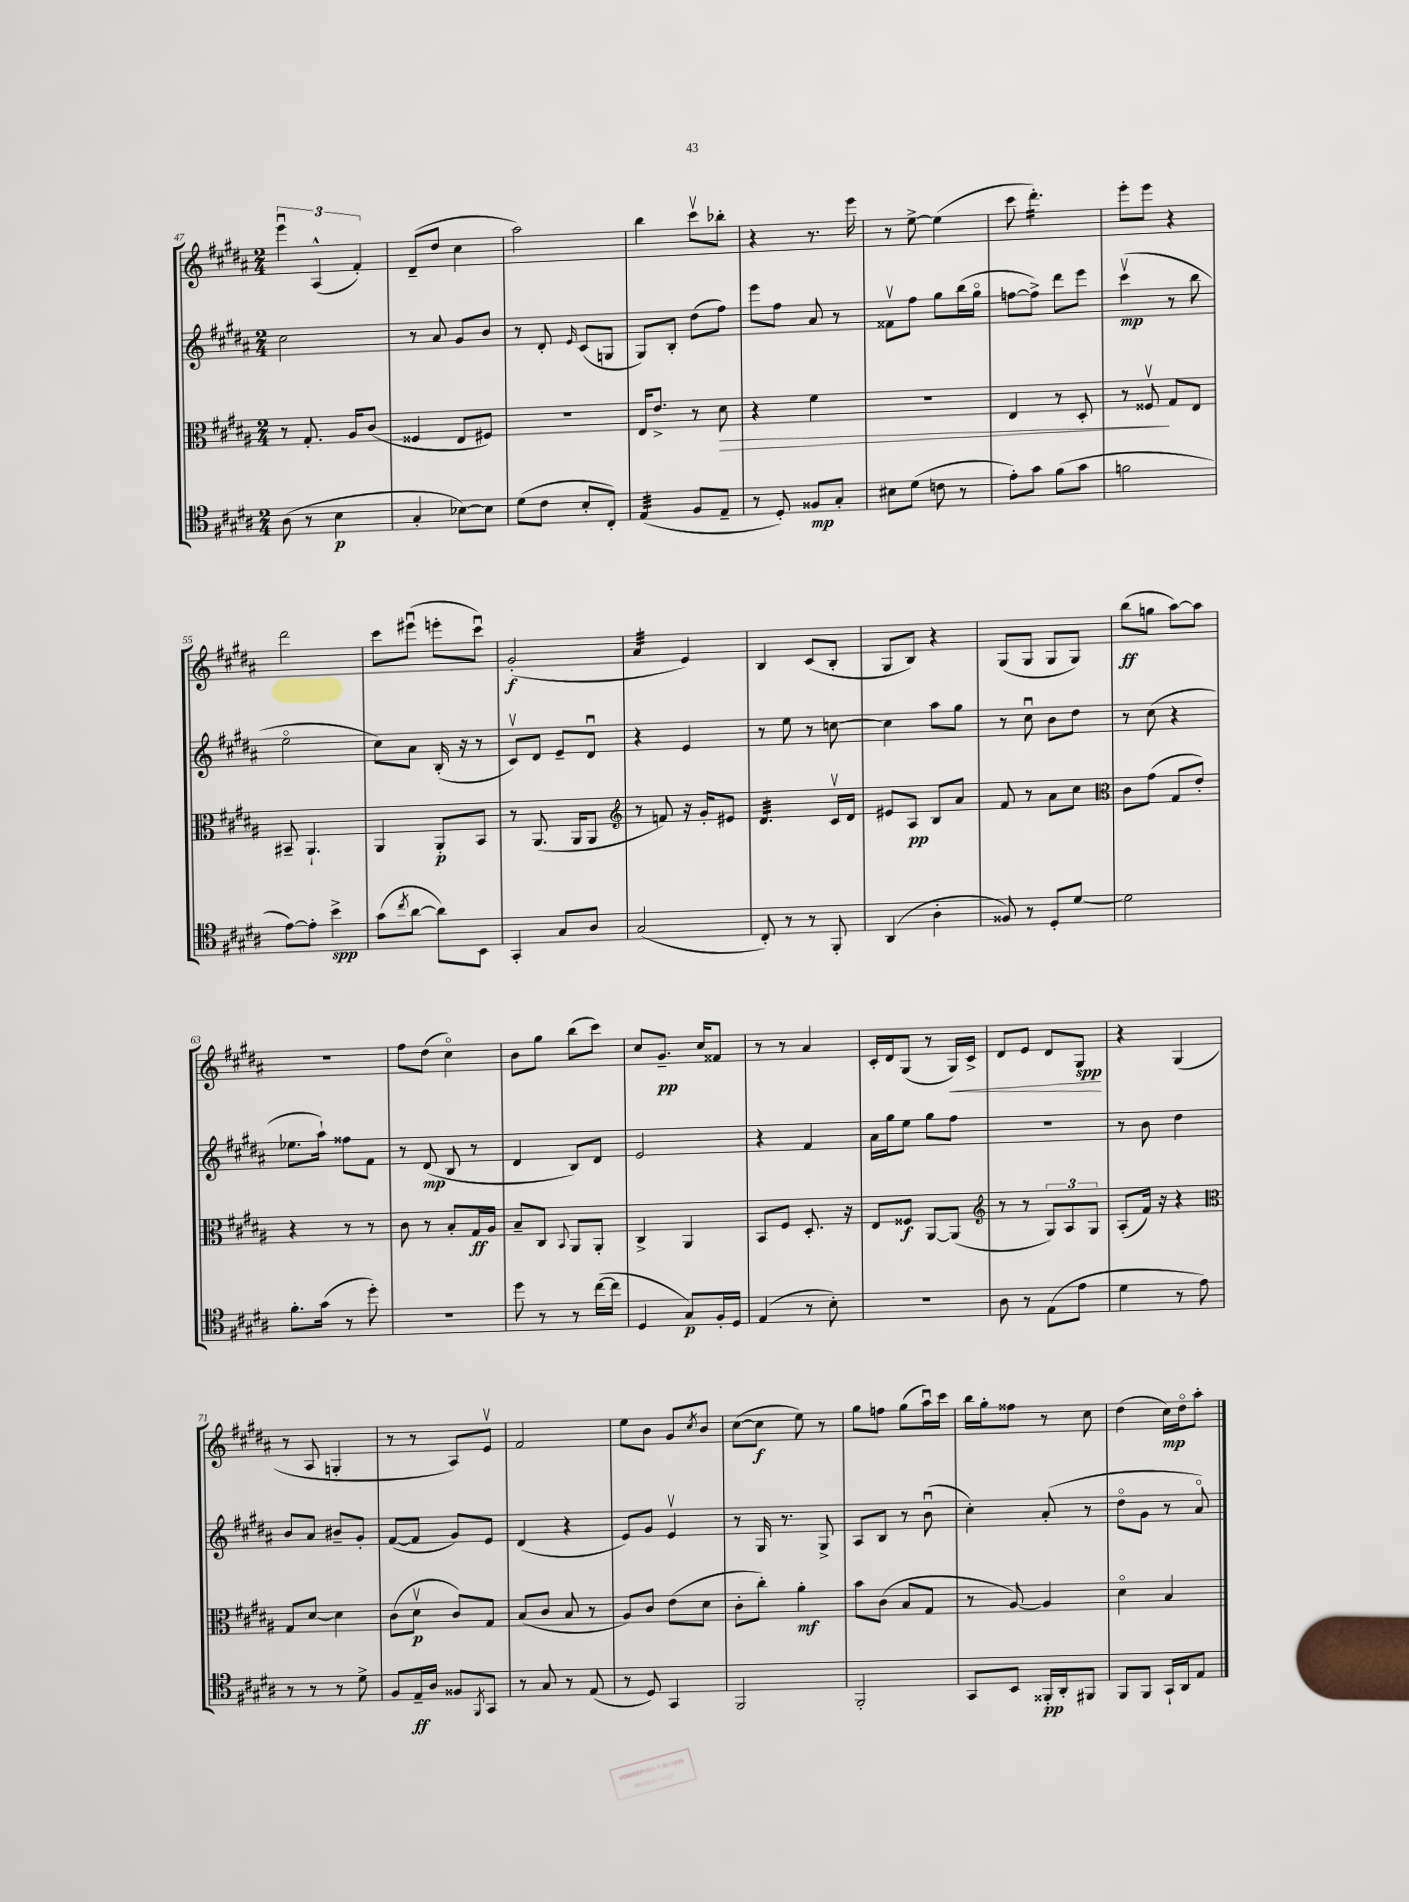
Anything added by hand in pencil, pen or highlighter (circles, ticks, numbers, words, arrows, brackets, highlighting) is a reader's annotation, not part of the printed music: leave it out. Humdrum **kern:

**kern	**kern	**kern	**kern
*staff4	*staff3	*staff2	*staff1
*clefC4	*clefC3	*clefG2	*clefG2
*k[f#c#g#d#a#]	*k[f#c#g#d#a#]	*k[f#c#g#d#a#]	*k[f#c#g#d#a#]
*M2/4	*M2/4	*M2/4	*M2/4
(8A#	8r	2cc#	6eeeu
8r	8.G#'	.	.
.	.	.	(6A#^^
4B	.	.	.
.	16A#	.	.
.	.	.	6f#')
.	(8c#	.	.
=	=	=	=
4G#'	4F##	8r	(8d#~
.	.	8a#	8dd#
[8B-)	8E	8g#	4cc#
8B-]	8F#)	8b	.
=	=	=	=
(8d#	2r	8r	2aa#)
8c#	.	8d#'	.
.	.	16qqe	.
8B'	.	(8c#	.
8C#')	.	8G	.
=	=	=	=
(4E	16E	8G#)	4bb
.	8.e^	.	.
.	.	8B'	.
8F#	8r	(8dd#	8ccc#v
8E~	8d#	8ff#)	8bb-'
=	=	=	=
8r	4r	8eee	4r
8D#')	.	8ff#	.
8F##	4f#	8a#	8.r
8G#'	.	8r	.
.	.	.	16eee
=	=	=	=
8B#	2r	8f##v	8r
(8d#	.	8ff#	[8ee^
8c	.	8gg#	(4ee]
8r	.	(16bb	.
.	.	16gg#o	.
=	=	=	=
8e')	4E	[8ff	8ccc#
8g#	.	8ff^])	4.ddd#')
(8f#	8r	8ddd#	.
8g#	8D#'	8eee	.
=	=	=	=
2f	8r	(4ccc#v	8eee'
.	8F##v	.	8eee
.	8G#	8r	4r
.	8E	8bb	.
=	=	=	=
[8e)	8BB#~	2eeo	2ddd#
8e']	4.AA#`	.	.
4b^	.	.	.
=	=	=	=
(8g#	4AA#	8cc#)	8ccc#
8qcc#	.	.	.
[8a#	.	8a#	(8eee#u
8a#])	8AA#'	(16B'	8eee'
.	.	16r	.
8BB	8BB	8r	8ccc#u)
=	=	=	=
4GG#'	8r	8c#v)	(2g#'
.	(8.AA#	8d#	.
8G#	.	8e~	.
.	16AA#	.	.
8A#	8AA#	8d#u	.
=	=	=	=
*	*clefG2	*	*
(2G#	8r	4r	4a#
.	8f)	.	.
.	16r	4e	4e)
.	16g#'	.	.
.	8e#	.	.
=	=	=	=
8C#')	4.d#	8r	4B
8r	.	8ee	.
8r	.	8r	(8c#
8FF#'	16c#v	[8cc	8B'
.	16d#	.	.
=	=	=	=
(4AA#	8e#	4cc]	8G#
.	8A#	.	8B)
4A#'	8B	8aa#	4r
.	8a#	8gg#	.
=	=	=	=
8F##)	8f#	8r	(8G#
8r	8r	8cc#u	8G#
8D#'	8a#	8b	8G#
[8d#	8cc#	8dd#	8G#)
=	=	=	=
*	*clefC3	*	*
2d#]	8c#	8r	(8bb
.	(8g#	(8cc#	8gg
.	8G#	4r	[8aa#)
.	8e')	.	8aa#]
=	=	=	=
8.f#'	4r	8.ee-	2r
(16g#	.	16aa#`)	.
8r	8r	8ff##	.
8dd#')	8r	8f#	.
=	=	=	=
2r	8c#	8r	8ff#
.	8r	(8d#	(8dd#
.	8B'	8B	4cc#o)
.	16G#	8r	.
.	16A#	.	.
=	=	=	=
8dd#	8B~	4d#	8b
8r	8C#	.	8gg#
.	8qqBB	.	.
8r	8AA#	8B)	(8bb
([16cc#	8AA#'	8d#	8ccc#)
16cc#]	.	.	.
=	=	=	=
4D#	4C#^	2e	8cc#
.	.	.	8.g#~
8G#)	4AA#	.	.
.	.	.	16cc#
16F#'	.	.	8f##
16D#	.	.	.
=	=	=	=
(4E	8BB	4r	8r
.	8F#	.	8r
8r	8.D#'	4f#	4a#
8B')	.	.	.
.	16r	.	.
=	=	=	=
2r	8E	16a#	16c#'
.	.	16gg#	16d#
.	8F##	8ee	(8G#
.	[8AA#	8gg#	8r
.	(8AA#]	8ff#	16G#)
.	.	.	16c#^
=	=	=	=
*	*clefG2	*	*
8A#	8r	2r	8d#
8r	8r	.	8e
(8E	12G#)	.	8d#
.	12A#	.	.
8e	.	.	8G#
.	12G#	.	.
=	=	=	=
4d#	(8A#'	8r	4r
.	16f#)	8b	.
.	16r	.	.
8r	4r	4dd#	(4G#
8e)	.	.	.
=	=	=	=
*	*clefC3	*	*
8r	8G#	8b	8r
8r	[8d#	8a#	8A#
8r	4d#]	8b#~	4G'
8d#^	.	8g#'	.
=	=	=	=
8F#	(8c#	([8f#	8r
16E~	8d#v	8f#]	8r
16A#	.	.	.
8F##	8c#)	8g#)	8A#)
8qFF#	.	.	.
8GG#	8G#	8e	8ev
=	=	=	=
8r	(8B	(4d#	2f#
8G#	8c#	.	.
8r	8B	4r	.
(8E	8r	.	.
=	=	=	=
8r	8A#)	8e)	8ee
8D#)	8c#	8g#	8b
4GG#	(8e	4ev	8g#
.	.	.	8qcc#
.	8d#	.	8b
=	=	=	=
2FF#	8c#'	8r	([8cc#
.	8cc#')	16G#	8cc#]
.	.	8.r	.
.	4a#'	.	8ee)
.	.	8G#^	8r
=	=	=	=
2FF#'	8b	8A#	8gg#
.	(8c#	8B	8ff
.	8B	8r	(8gg#
.	8G#	(8bu	16aa#u)
.	.	.	16ccc#
=	=	=	=
8GG#	8r	4cc#')	16bb
.	.	.	16gg#'
8BB	[8A#)	.	8ff##
16FF##'	4A#]	(8a#'	8r
16AA#'	.	.	.
8FF#	.	8r	8cc#
=	=	=	=
8FF#	4d#o	8dd#o	(4dd#
8FF#	.	8g#	.
16GG#`	4B	8r	16cc#)
16AA#	.	.	16dd#o
8E	.	8a#o)	8aa#'
==	==	==	==
*-	*-	*-	*-
